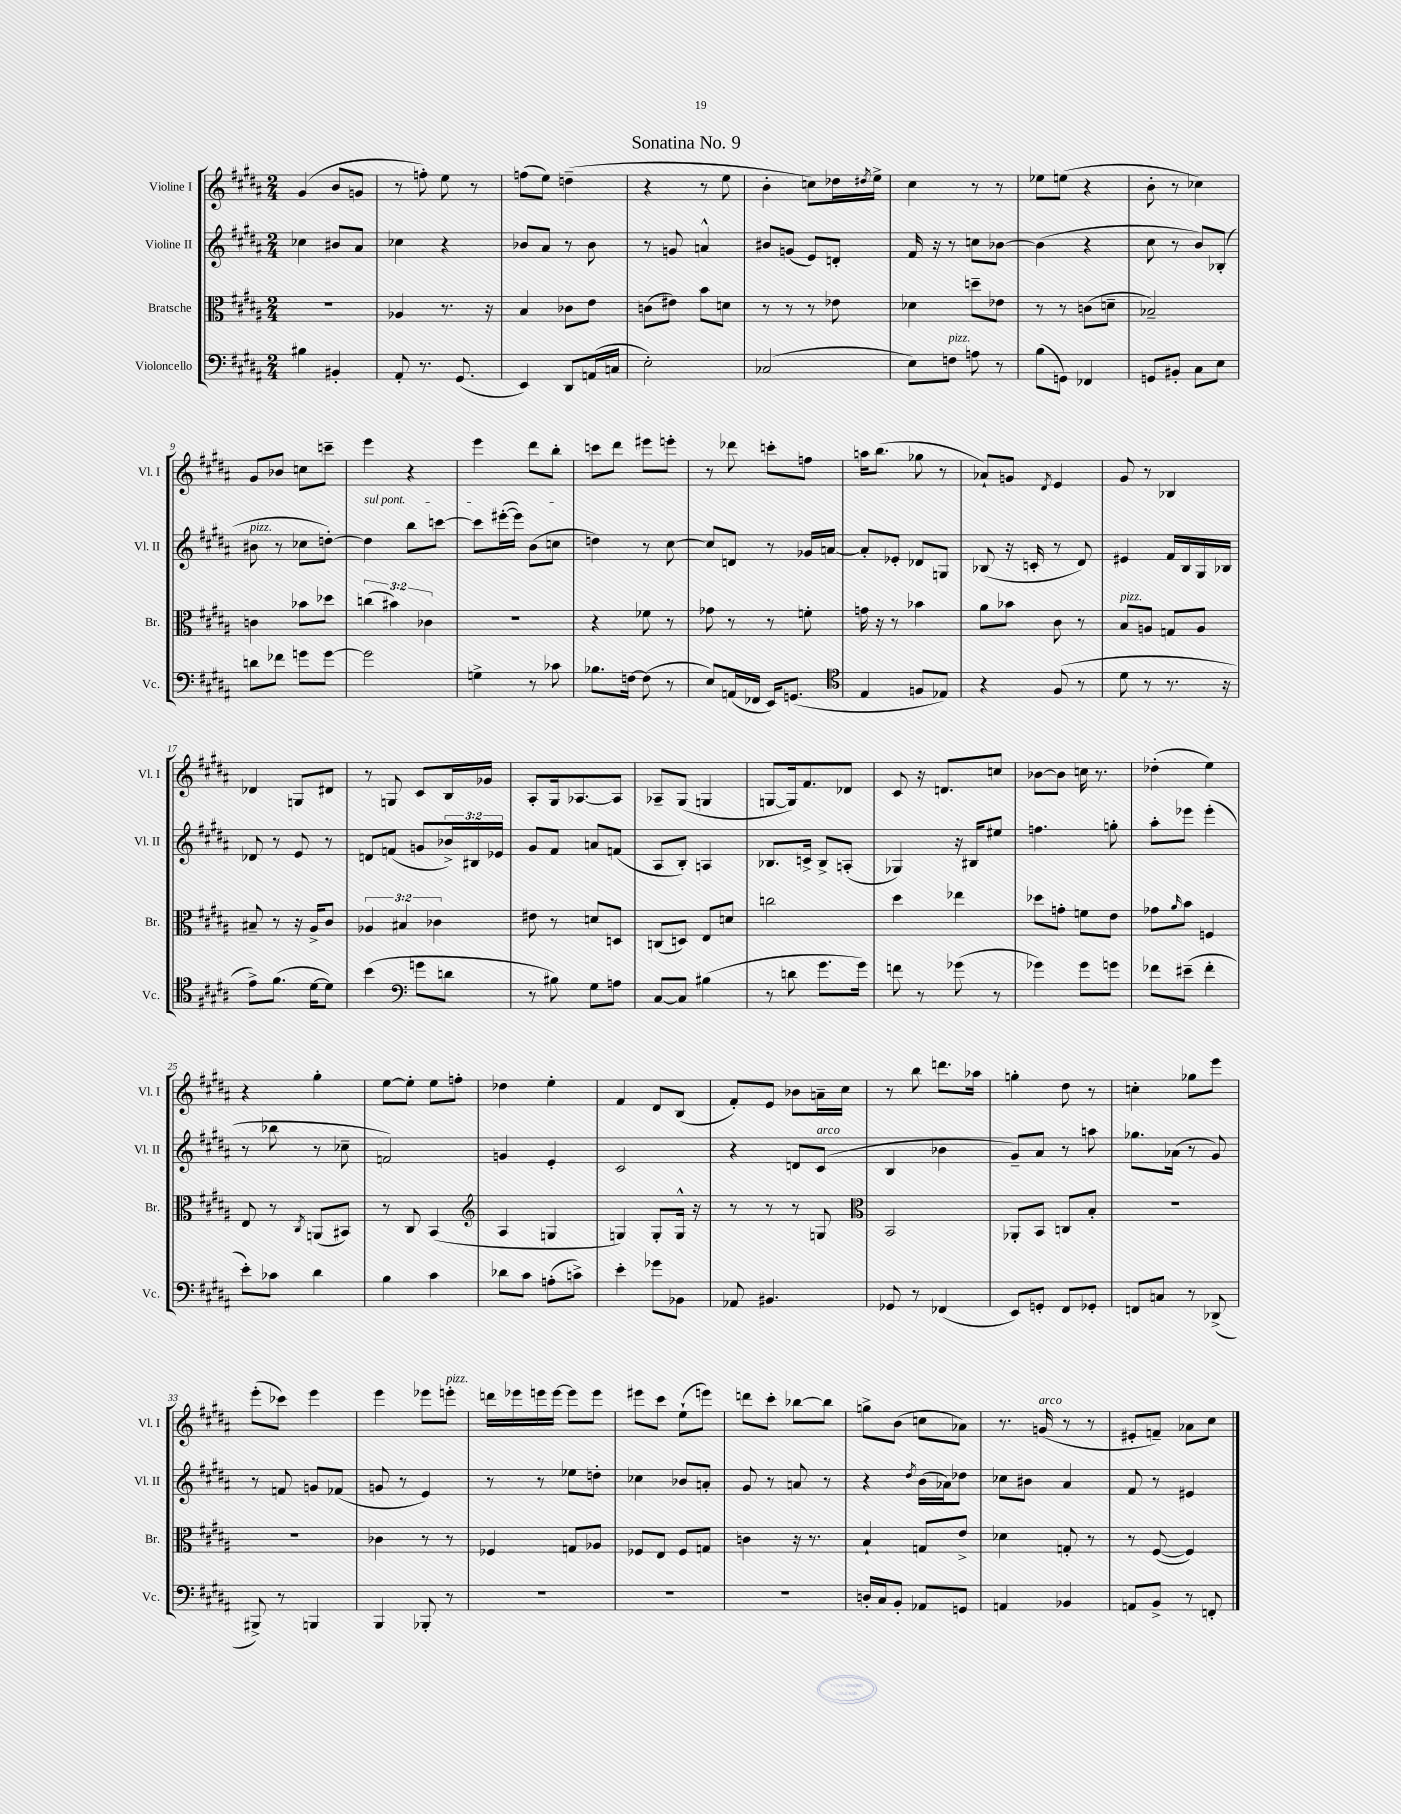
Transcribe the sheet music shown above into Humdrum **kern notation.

**kern	**kern	**kern	**kern
*part4	*part3	*part2	*part1
*staff4	*staff3	*staff2	*staff1
*I"Violoncello	*I"Bratsche	*I"Violine II	*I"Violine I
*I'Vc.	*I'Br.	*I'Vl. II	*I'Vl. I
*clefF4	*clefC3	*clefG2	*clefG2
*k[f#c#g#d#a#]	*k[f#c#g#d#a#]	*k[f#c#g#d#a#]	*k[f#c#g#d#a#]
*M2/4	*M2/4	*M2/4	*M2/4
=1	=1	=1	=1
4B#X\	2r	4cc-X\	(4g#/
4BB#X'/	.	8b#X/L	8b/L
.	.	8a#/J	8gn/J
=2	=2	=2	=2
8AA#'/	4A-X/	4cc-X\	8r
8.r	.	.	8ffn'\)
.	8.r	4r	8ee\
(8.GG#/	.	.	.
.	.	.	8r
.	16r	.	.
=3	=3	=3	=3
4EE/)	4B/	8b-X/L	(8ffn\L
.	.	8a#/J	8ee\J)
8DD#/L	8c-X\L	8r	(4ddn~\
(16AAn/L	8e\J	8b-\	.
16Cn/JJ	.	.	.
=4	=4	=4	=4
2E'\)	(8cn\L	8r	4r
.	8e#X\J)	8gn/	.
.	8b\L	4an^^/	8r
.	8dn\J	.	8ee\
=5	=5	=5	=5
(2C-X/	8r	8b#X/L	4b'\
.	8r	(8gn/J	.
.	8r	8e/L)	8ccn\L)
.	8e-X\	8dn'/J	16dd-X\L
.	.	.	8qdd#X/
.	.	.	16ee^\JJ
=6	=6	=6	=6
8E\L)	4d-X\	16f#/	4cc#\
.	.	16r	.
!LO:TX:a:i:t=pizz.	!	!	!
8Fn\J	.	8r	.
8An\	8ddn~\L	8ccn\L	8r
8r	8e-X\J	[8b-X\J	8r
=7	=7	=7	=7
(8B\L	8r	(4b-\]	8ee-X\L
8GGn\J)	8r	.	(8een\J
4FF-X/	(8cn\L	4r	4r
.	8dn~\J	.	.
=8	=8	=8	=8
8GGn/L	2B-X~/)	8cc#\	8b'\
8BB#X'/J	.	8r	8r
8C#\L	.	8b/L)	4cc-X\)
8E\J	.	(8B-X'/J	.
!!LO:LB:g=z
=9	=9	=9	=9
!	!	!LO:TX:a:i:t=pizz.	!
8dn\L	4cn\	8b#X\	8g#/L
8f-X\J	.	8r	8b-X/J
8gn\L	8b-X\L	8cc-X\L	8ccn\L
[8g\J	8dd-X\J	[8ddn'\J)	8cccn~\J
=10	=10	=10	=10
!	!	!LO:TX:a:i:t=sul pont.	!
2g\]	(6ccn\	4dd\]	4eee\
.	6b#X\)	.	.
.	.	8bb\L	4r
.	6c-X\	.	.
.	.	[8cccn\J	.
=11	=11	=11	=11
4Gn^\	2r	8ccc\L]	4eee\
.	.	([16eee#X'\L	.
.	.	16eee#\JJ])	.
8r	.	(8b\L	8ddd#\L
8c-X\	.	8ccn\J	8bb'\J
=12	=12	=12	=12
8.B-X\L	4r	4ddn\)	8cccn\L
.	.	.	8ddd#\J
[16Fn\Jk	.	.	.
(8F\]	8f-X\	8r	8eee#X\L
8r	8r	[8cc#\	8eeen'\J
=13	=13	=13	=13
8E/L)	8g-X\	8cc#/L]	8r
(16AAn/L	8r	8dn/J	8ddd-X\
16FF-X/JJ	.	.	.
16EE/KL)	8r	8r	8cccn'\L
(8.GGn/J	.	.	.
.	8fn'\	16g-X/LL	8ffn\J
.	.	[16an/JJ	.
=14	=14	=14	=14
*clefC4	*	*	*
4E/	16gn\	8a'/L]	16aan\KL
.	16r	.	(8.bb\J
.	8r	8e-X'/J	.
8Fn/L	4b-X\	8d-X/L	8gg-X\
8E-X/J)	.	8Gn/J	8r
=15	=15	=15	=15
4r	8a#\L	(8B-X/	8a-X`/L)
.	8b-X\J	16r	8gn/J
.	.	16cn'/	.
.	.	.	8qd#/
(8F#/	8c#\	8r	4e/
8r	8r	8d#/)	.
=16	=16	=16	=16
!	!LO:TX:a:i:t=pizz.	!	!
8d#\	8B/L	4e#X/	8g#/
8r	8An/J	.	8r
8.r	8Gn/L	16f#/LL	4B-X/
.	.	16B/	.
.	8A/J	16G#/	.
16r	.	16B-X/JJ	.
!!LO:LB:g=z
=17	=17	=17	=17
8e^\L)	8B#X~/	8d-X/	4d-X/
(8.f#\J	8r	8r	.
.	16r	8e/	8Gn/L
[16d#\KL	16A#^/KL	.	.
8d#\J])	8c#/J	8r	8d#X/J
=18	=18	=18	=18
(4b\	6A-X/	8dn/L	8r
.	.	(8fn/J	8Gn/
.	6B#X/	.	.
*clefF4	*	*	*
8gn\L	.	8gn/L	8c#/L
.	6c-X\	.	.
8dn\J	.	24b-X^/L)	16B/L
.	.	24B#X/	.
.	.	.	16g-X/JJ
.	.	24e-X/JJ	.
=19	=19	=19	=19
8r	8e#X\	8g#/L	8A#'/L
8B#X\)	8r	8f#/J	16G#/k
.	.	.	[8.A-X/
8G#\L	8dn/L	8an/L	.
8An\J	8Dn/J	(8fn/J	8A-/J]
=20	=20	=20	=20
[8C#/L	(8Cn/L	8A#/L	8A-X~/L
8C#/J]	8Dn/J)	8B'/J)	(8G#/J
(4B#X\	8E/L	4An/	4Gn/
.	8dn/J	.	.
=21	=21	=21	=21
8r	2ccn\	8.B-X/L	[8Gn/L
8dn\	.	.	16G/k])
.	.	16cn^/Jk	8.f#/
8.g#\L	.	8B-^/L	.
.	.	(8An'/J	8d-X/J
16g#\Jk)	.	.	.
=22	=22	=22	=22
8fn\	4dd#\	4G-X/)	8c#/
8r	.	.	16r
.	.	.	8.dn/L
(8g-X\	4ee-X\	16r	.
.	.	16B#X/KL	.
8r	.	8ee#X/J	8ccn/J
=23	=23	=23	=23
4g-X\)	8dd-X\L	4.ffn\	[8b-X\L
.	8gn'\J	.	8b-\J]
8g-\L	8fn\L	.	16ccn\
.	.	.	8.r
8gn\J	8e\J	8ggn'\	.
=24	=24	=24	=24
8f-X\L	8g-X\L	8aa#'\L	(4dd-X'\
.	16qqa#/	.	.
(8e#X~\J	8b\J	8eee-X\J	.
4f-'\	4Fn/	(4eee-'\	4ee\)
!!LO:LB:g=z
=25	=25	=25	=25
8e'\L)	8E/	8r	4r
8c-X\J	8r	8bb-X\	.
.	8qC#/	.	.
4d#\	(8AAn/L	8r	4gg#'\
.	8BB#X/J)	8cc-X~\	.
=26	=26	=26	=26
4B\	8r	2fn/)	[8ee\L
.	8C#/	.	8ee'\J]
4c#\	(4BB/	.	8ee\L
.	.	.	8ffn'\J
=27	=27	=27	=27
*	*clefG2	*	*
8d-X\L	4A#/	4gn/	4dd-X\
8c#\J	.	.	.
(8An'\L	4Gn/	4e'/	4ee'\
8cn^\J)	.	.	.
=28	=28	=28	=28
4e'\	4Gn/)	2c#/	4f#/
8g-X\L	8G'/L	.	8d#/L
8BB-X\J	16G^^/Jk	.	(8B/J
.	16r	.	.
=29	=29	=29	=29
8AA-X/	8r	4r	8f#'/L)
4.BB#X/	8r	.	8e/J
.	8r	8dn/L	8b-X\L
!	!	!LO:TX:a:i:t=arco	!
.	8Gn/	(8c#/J	16an~\L
.	.	.	16cc#\JJ
=30	=30	=30	=30
*	*clefC3	*	*
8GG-X/	2BB/	4B/	8r
8r	.	.	8bb\
(4FF-X/	.	4b-X\	8.dddn\L
.	.	.	16aa-X\Jk
=31	=31	=31	=31
8EE/L)	8AA-X'/L	8g#~/L)	4ggn'\
8GGn'/J	8BB/J	8a#/J	.
8FF#/L	8Cn/L	8r	8dd#\
8GG-X'/J	8B'/J	8aan\	8r
=32	=32	=32	=32
8FFn/L	2r	8.gg-X\L	4ccn'\
8Cn/J	.	.	.
.	.	(16a-X\Jk	.
8r	.	8r	8gg-X\L
(8DD-X^/	.	8g#/)	8eee\J
!!LO:LB:g=z
=33	=33	=33	=33
8BBB#X^/)	2r	8r	(8eee'\L
8r	.	8fn/	8ccc-X\J)
4BBBn/	.	8gn/L	4eee\
.	.	(8f-X/J	.
=34	=34	=34	=34
4BBB/	4c-X\	8gn/	4eee\
.	.	8r	.
8BBB-X'/	8r	4e/)	8eee-X\L
!	!	!	!LO:TX:a:i:t=pizz.
8r	8r	.	8eeen'\J
=35	=35	=35	=35
2r	4F-X/	8r	16dddn\LL
.	.	.	16eee-X\
.	.	8r	16eeen\
.	.	.	[16eee\JJ
.	8Gn/L	8ee-X\L	8eee\L]
.	8A-X/J	8ddn'\J	8eee\J
=36	=36	=36	=36
2r	8F-X/L	4cc-X\	8eee#X\L
.	8E/J	.	8ccc#\J
.	8F-/L	8b-X/L	(8ee`\L
.	8Gn/J	8an'/J	8eeen\J)
=37	=37	=37	=37
2r	4cn\	8g#/	8dddn\L
.	.	8r	8ccc#'\J
.	16r	8an/	[8bb-X\L
.	8.r	.	.
.	.	8r	8bb-\J]
=38	=38	=38	=38
16Dn'/LL	4B`/	4r	8ggn^\L
16C#/J	.	.	.
8BB'/J	.	.	(8b\J
.	.	8qdd#/	.
8AA-X/L	8Gn/L	(16b\LL	8ccn\L
.	.	16a-X\J)	.
8GGn/J	8e^/J	8dd-X\J	8a-X\J)
=39	=39	=39	=39
4AAn/	4d-X\	8cc-X\L	8.r
.	.	8b#X\J	.
!	!	!	!LO:TX:a:i:t=arco
.	.	.	(16gn/
4BB-X/	8Gn'/	4a#/	8r
.	8r	.	8r
=40	=40	=40	=40
8AAn/L	8r	8f#/	8e#X'/L
8BB^/J	([8F#/	8r	8fn~/J)
8r	4F#/])	4e#X/	8a-X\L
8FFn'/	.	.	8cc#\J
==	==	==	==
*-	*-	*-	*-
